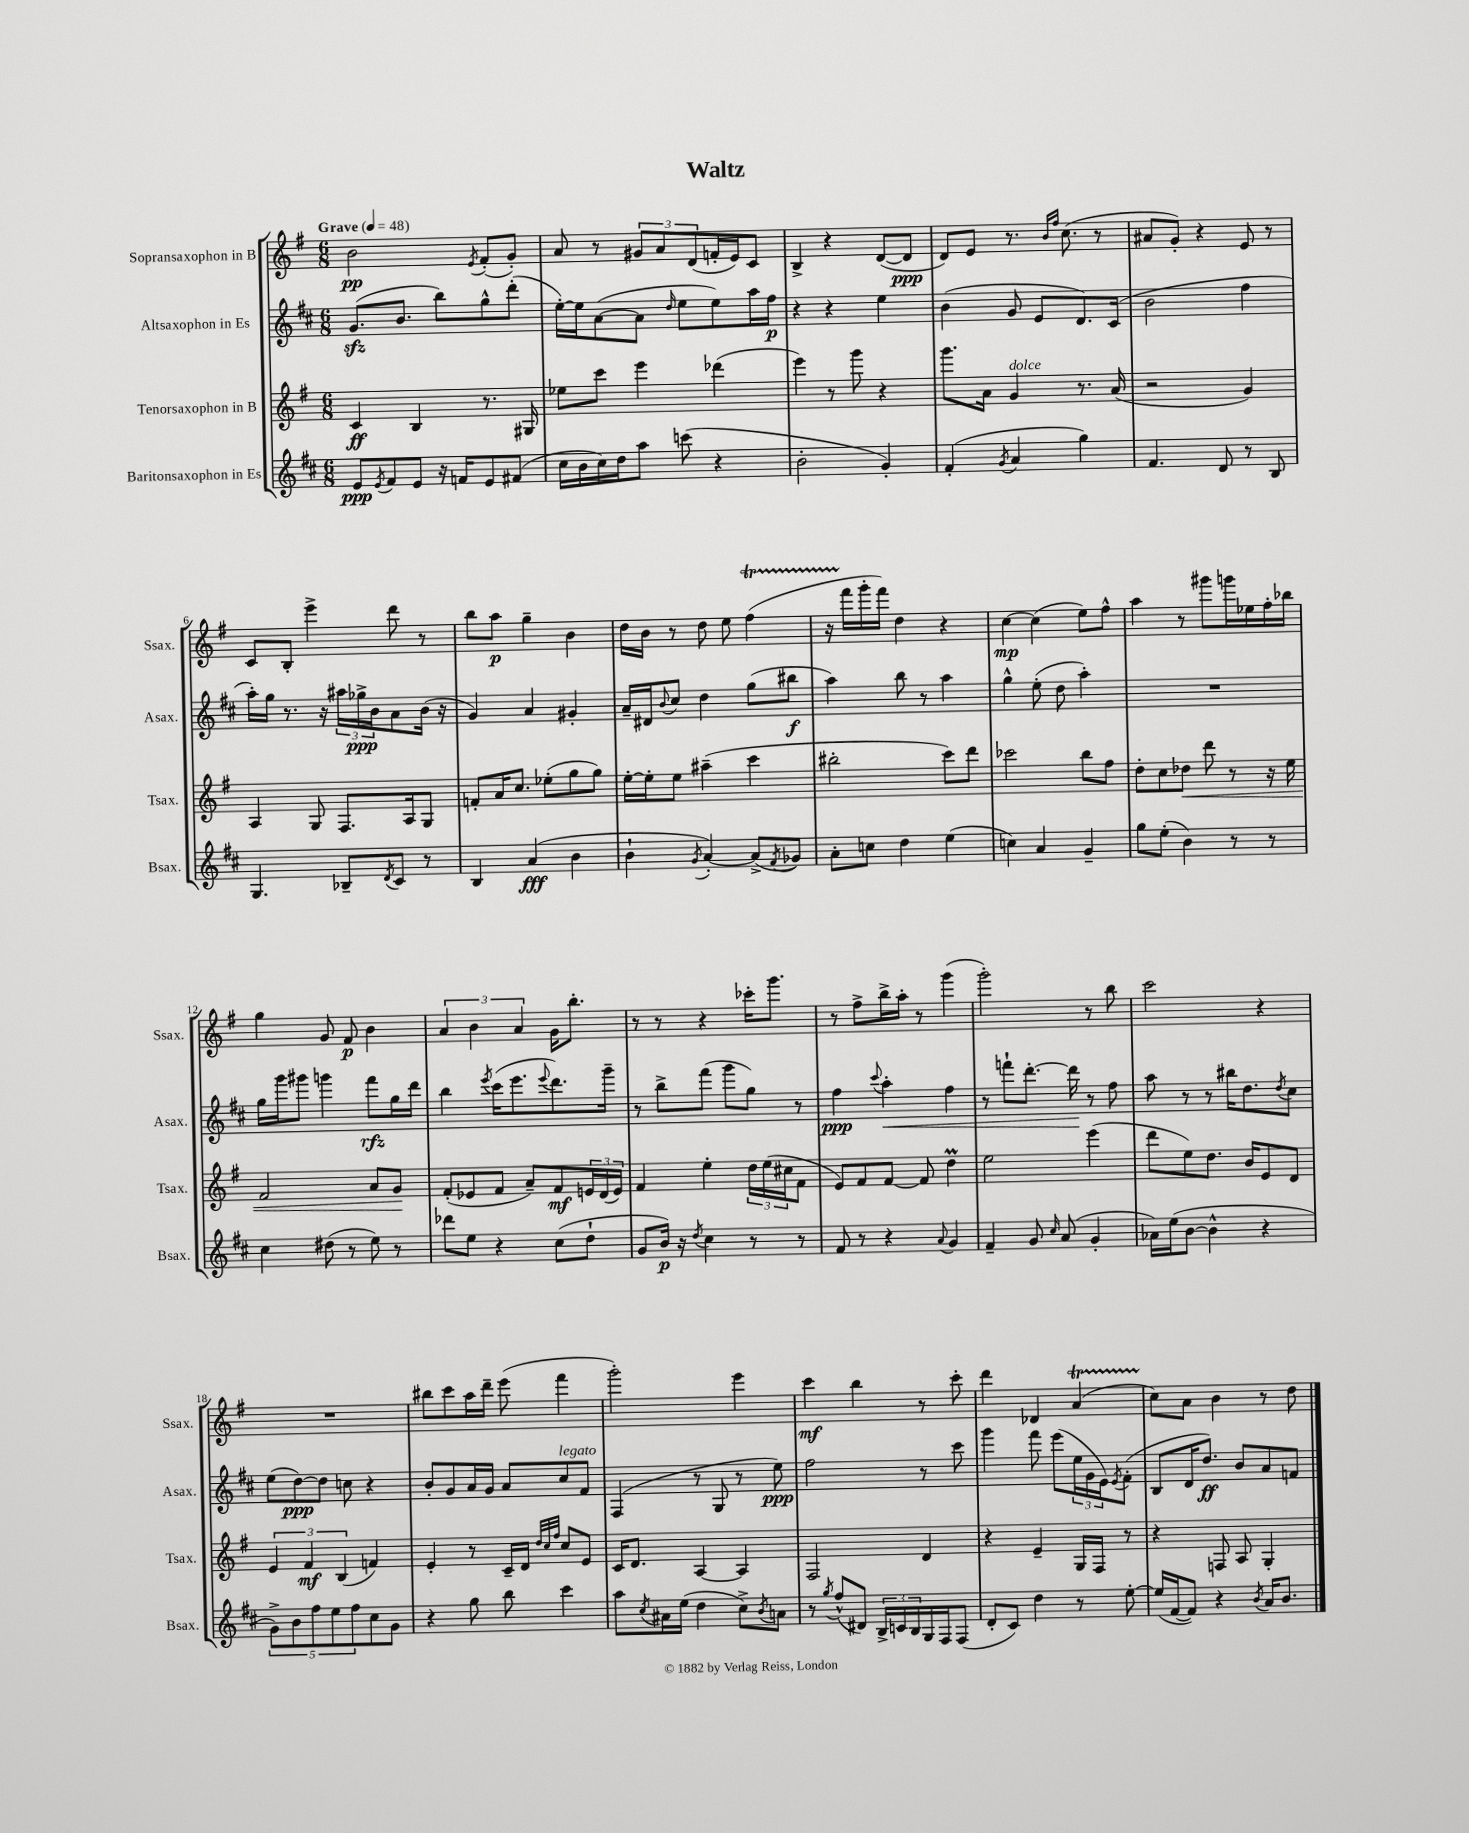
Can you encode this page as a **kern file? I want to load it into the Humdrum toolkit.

**kern	**dynam	**kern	**dynam	**kern	**dynam	**kern	**dynam
*part4	*part4	*part3	*part3	*part2	*part2	*part1	*part1
*staff4	*staff4	*staff3	*staff3	*staff2	*staff2	*staff1	*staff1
*I"Baritonsaxophon in Es	*	*I"Tenorsaxophon in B	*	*I"Altsaxophon in Es	*	*I"Sopransaxophon in B	*
*I'Bsax.	*	*I'Tsax.	*	*I'Asax.	*	*I'Ssax.	*
*clefG2	*	*clefG2	*	*clefG2	*	*clefG2	*
*k[f#c#]	*	*k[f#]	*	*k[f#c#]	*	*k[f#]	*
*M6/8	*	*M6/8	*	*M6/8	*	*M6/8	*
*MM48	*	*MM48	*	*MM48	*	*MM48	*
=1	=1	=1	=1	=1	=1	=1	=1
!	!	!	!	!	!	!LO:TX:a:B:t=Grave	!
8e/L	ppp	4c/	ff	(8.gzz/L	.	2b\	pp
8qe/	.	.	.	.	.	.	.
8f#/	.	.	.	.	.	.	.
.	.	.	.	8.b/J	.	.	.
8e/J	.	4B/	.	.	.	.	.
16r	.	.	.	8bb\L)	.	.	.
16fn/KL	.	.	.	.	.	.	.
.	.	.	.	.	.	8qe/	.
8e/	.	8.r	.	8gg^^\	.	(8f#'/L	.
(8f#X/J	.	.	.	(8ddd'\J	.	8g'/J)	.
.	.	16G#X/	.	.	.	.	.
=2	=2	=2	=2	=2	=2	=2	=2
16cc#\LL	.	8ee-X\L	.	[16ee'\LL)	.	8a/	.
16b\	.	.	.	16ee\J]	.	.	.
16cc#\)	.	8ccc\J	.	([8a\	.	8r	.
16dd\J	.	.	.	.	.	.	.
8aa\J	.	4eee\	.	8a\J]	.	12g#X/L	.
.	.	.	.	.	.	12a/	.
.	.	.	.	16qqdd/	.	.	.
(8cccn\	.	.	.	8ee\L	.	.	.
.	.	.	.	.	.	(12d/	.
4r	.	(4ddd-X\	.	8ee\)	.	16fn'/L	.
.	.	.	.	.	.	16e/J)	.
.	.	.	.	16aa\L	.	8c/J	.
.	.	.	.	16ff#\JJ	p	.	.
=3	=3	=3	=3	=3	=3	=3	=3
2b'\	.	4eee\)	.	4r	.	4B^/	.
.	.	8r	.	4r	.	4r	.
.	.	8ggg\	.	.	.	.	.
4g'/)	.	4r	.	4ee\	.	([8d/L	.
.	.	.	.	.	.	8d/J]	ppp
=4	=4	=4	=4	=4	=4	=4	=4
(4f#'/	.	8.ggg\L	.	(4b\	.	8d/L)	.
.	.	.	.	.	.	8e/J	.
.	.	16a\Jk	.	.	.	.	.
8qg/	.	.	.	.	.	.	.
!	!	!LO:TX:a:i:t=dolce	!	!	!	!	!
4a/	.	4g/	.	8g/	.	8.r	.
.	.	.	.	8e/L	.	.	.
.	.	.	.	.	.	16qqb/LL	.
.	.	.	.	.	.	16qqff#/JJ	.
.	.	.	.	.	.	(8.cc\	.
4gg\)	.	8.r	.	8.d/)	.	.	.
.	.	.	.	.	.	8r	.
.	.	(16a/	.	(16c#/Jk	.	.	.
=5	=5	=5	=5	=5	=5	=5	=5
4.f#/	.	2r	.	2b\	.	8a#X/L	.
.	.	.	.	.	.	8g'/J)	.
.	.	.	.	.	.	4r	.
8d/	.	.	.	.	.	.	.
8r	.	4g/)	.	4ff#\	.	8e/	.
8B/	.	.	.	.	.	8r	.
!!LO:LB:g=z
=6	=6	=6	=6	=6	=6	=6	=6
4.G/	.	4A/	.	16aa'\LL)	.	8c/L	.
.	.	.	.	16gg\JJ	.	.	.
.	.	.	.	8.r	.	8B'/J	.
.	.	8G/	.	.	.	4eee^\	.
.	.	.	.	16r	.	.	.
8B-X~/L	.	8.F#/L	.	24aa#X\LL	.	.	.
.	.	.	.	24gg-X^\	ppp	.	.
.	.	.	.	24b\J	.	.	.
8qd/	.	.	.	.	.	.	.
8c#/J	.	.	.	8a\	.	8ddd\	.
.	.	16A/k	.	.	.	.	.
8r	.	8G/J	.	(16b\Jk	.	8r	.
.	.	.	.	16r	.	.	.
=7	=7	=7	=7	=7	=7	=7	=7
4B/	.	8fn'/L	.	4g/)	.	8bb\L	.
.	.	16a/K	.	.	.	8aa\J	p
.	.	8.cc/J	.	.	.	.	.
(4a/	fff	.	.	4a/	.	4gg~\	.
.	.	(8ee-X'\L	.	.	.	.	.
4b\	.	8gg\	.	4g#X'/	.	4b\	.
.	.	8gg\J)	.	.	.	.	.
=8	=8	=8	=8	=8	=8	=8	=8
4b`\	.	[16ee'\LL	.	16a~/LL	.	16dd\LL	.
.	.	16ee'\J]	.	16d#X/J	.	16b\JJ	.
.	.	.	.	8qqb/	.	.	.
.	.	8ee\J	.	8cc#/J	.	8r	.
8qg/	.	.	.	.	.	.	.
[4a'/)	.	(4aa#X~\	.	4dd\	.	8dd\	.
.	.	.	.	.	.	8ee\	.
(8a^/L]	.	4ccc\	.	(8gg\L	.	(4ff#t\	.
8qf#/	.	.	.	.	.	.	.
8g-X/J)	.	.	.	8bb#X\J	f	.	.
=9	=9	=9	=9	=9	=9	=9	=9
8a'\L	.	2bb#X'\	.	4aa\)	.	16r	.
.	.	.	.	.	.	16fff#\LL	.
8ccn\J	.	.	.	.	.	16ggg'\	.
.	.	.	.	.	.	16fff#\JJ)	.
4dd\	.	.	.	8bb\	.	4dd\	.
.	.	.	.	8r	.	.	.
(4ee\	.	8ccc\L)	.	4aa\	.	4r	.
.	.	8ddd\J	.	.	.	.	.
=10	=10	=10	=10	=10	=10	=10	=10
4ccn\)	.	2ccc-X\	.	4gg^^\	.	[4cc\	mp
4a/	.	.	.	(8ee'\	.	(4cc\]	.
.	.	.	.	8dd\	.	.	.
4g~/	.	8bb\L	.	4aa'\)	.	8ee\L)	.
.	.	8ff#\J	.	.	.	8ff#^^\J	.
=11	=11	=11	=11	=11	=11	=11	=11
8gg\L	.	8dd'\L	.	2.r	.	4aa\	.
(8ee'\J	.	8cc\	.	.	.	.	.
!	!	!	!LO:HP:b	!	!	!	!
4b\)	.	8dd-X\J	<	.	.	8r	.
.	.	8ddd\	.	.	.	8ggg#X\L	.
8r	.	8r	.	.	.	16gggn\L	.
.	.	.	.	.	.	16ee-X\	.
8r	.	16r	.	.	.	16ff#'\	.
.	.	16ee\	.	.	.	16bb-X\JJ	.
!!LO:LB:g=z
=12	=12	=12	=12	=12	=12	=12	=12
4cc#\	.	2f#/	.	16gg\LL	.	4gg\	.
.	.	.	.	16ggg\J	.	.	.
.	.	.	.	8ggg#X\J	.	.	.
(8dd#X\	.	.	.	4gggn\	.	8g/	.
8r	.	.	.	.	.	8f#/	p
8ee\)	.	8a/L	.	8fff#\L	rfz	4b\	.
8r	.	8g/J	.	16gg\L	.	.	.
.	.	.	.	16ddd\JJ	.	.	.
.	.	.	[	.	.	.	.
=13	=13	=13	=13	=13	=13	=13	=13
8ddd-X\L	.	(8f#'/L	.	4bb\	.	6a/	.
8ee\J	.	8e-X/	.	.	.	.	.
.	.	.	.	.	.	6b\	.
.	.	.	.	8qeee/	.	.	.
4r	.	8f#/J	.	(16ccc#\KL	.	.	.
.	.	.	.	8.eee\	.	.	.
.	.	.	.	.	.	6a/	.
.	.	8a~/L)	.	.	.	.	.
.	.	.	.	8qqeee/	.	.	.
(8cc#\L	.	8f#/	mf	8.ddd\)	.	16g\KL	.
.	.	.	.	.	.	8.bb'\J	.
8dd`\J	.	24en/L	.	.	.	.	.
.	.	(24d/	.	.	.	.	.
.	.	.	.	16ggg~\Jk	.	.	.
.	.	24e/JJ)	.	.	.	.	.
=14	=14	=14	=14	=14	=14	=14	=14
8g/L	.	4f#/	.	8r	.	8r	.
16b/Jk)	p	.	.	8bb^\L	.	8r	.
16r	.	.	.	.	.	.	.
8qdd/	.	.	.	.	.	.	.
4cc#\	.	4ee'\	.	(8fff#\J	.	4r	.
.	.	.	.	8ggg\L	.	.	.
8r	.	24dd\LL	.	8gg\J)	.	16ccc-X'\KL	.
.	.	(24ee\	.	.	.	.	.
.	.	.	.	.	.	8.ggg\J	.
.	.	24cc#X\J	.	.	.	.	.
8r	.	8f#\J	.	8r	.	.	.
=15	=15	=15	=15	=15	=15	=15	=15
8f#/	.	8e/L)	.	4ff#\	ppp	8r	.
8r	.	8f#/	.	.	.	8ff#^\L	.
.	.	.	.	8qqccc#/	.	.	.
!	!	!	!	!	!LO:HP:b	!	!
4r	.	[8f#/J	.	4aa'\	<	16bb^\L	.
.	.	.	.	.	.	16aa'\JJ	.
.	.	8f#/]	.	.	.	8r	.
8qqa/	.	.	.	.	.	.	.
4g/	.	4ddM\	.	4ff#\	.	(4ggg\	.
=16	=16	=16	=16	=16	=16	=16	=16
4f#~/	.	2ee\	.	8r	.	2ggg'\)	.
.	.	.	.	8fffn`\L	.	.	.
8g/	.	.	.	[8.ddd'\J	.	.	.
16qqcc#/	.	.	.	.	.	.	.
(8a/	.	.	.	.	.	.	.
.	.	.	.	16ddd\]	.	.	.
4g'/	.	(4eee\	.	8r	[	8r	.
.	.	.	.	8ff#\	.	8bb\	.
=17	=17	=17	=17	=17	=17	=17	=17
16a-X\LL)	.	8ddd\L	.	8aa\	.	2ccc\	.
(16ee\J	.	.	.	.	.	.	.
[8b\J	.	8ee\)	.	8r	.	.	.
4b^^\]	.	8.dd\J	.	8r	.	.	.
.	.	.	.	16bb#X\KL	.	.	.
.	.	16b/KL	.	8.dd\	.	.	.
4r	.	8e/	.	.	.	4r	.
.	.	.	.	8qdd/	.	.	.
.	.	8d/J	.	8cc#\J	.	.	.
!!LO:LB:g=z
=18	=18	=18	=18	=18	=18	=18	=18
10g^\L)	.	6e/	.	(8ee\L	.	2.r	.
10b\	.	.	.	.	.	.	.
.	.	.	.	[8dd\)	ppp	.	.
.	.	6f#/	mf	.	.	.	.
10ff#\	.	.	.	.	.	.	.
.	.	.	.	8dd\J]	.	.	.
10ee\	.	.	.	.	.	.	.
.	.	(6B/	.	.	.	.	.
.	.	.	.	8ccn\	.	.	.
10ff#\	.	.	.	.	.	.	.
8cc#\	.	4fn/)	.	4r	.	.	.
8g\J	.	.	.	.	.	.	.
=19	=19	=19	=19	=19	=19	=19	=19
4r	.	4e'/	.	8b'/L	.	8bb#X\L	.
.	.	.	.	8g/	.	8ccc\	.
8gg\	.	8r	.	16a/L	.	16aa\L	.
.	.	.	.	16g/JJ	.	16ddd~\JJ	.
8bb\	.	16c~/LL	.	8a/L	.	(8eee\	.
.	.	16d/JJ	.	.	.	.	.
.	.	32qqdd/LLL	.	.	.	.	.
.	.	32qqcc/	.	.	.	.	.
.	.	32qqff#/JJJ	.	.	.	.	.
!	!	!	!	!LO:TX:a:i:t=legato	!	!	!
4ccc#\	.	8cc/L	.	8cc#/	.	4fff#\	.
.	.	8e/J	.	8f#/J	.	.	.
=20	=20	=20	=20	=20	=20	=20	=20
8aa\L	.	16c/KL	.	(4F#/	.	2ggg'\)	.
.	.	8.d/J	.	.	.	.	.
8qcc#/	.	.	.	.	.	.	.
16a#X\L	.	.	.	.	.	.	.
(16ee\JJ	.	.	.	.	.	.	.
4dd\	.	[4A/	.	8r	.	.	.
.	.	.	.	8G/	.	.	.
8cc#^\L)	.	4A/]	.	8r	.	4eee\	.
8qb/	.	.	.	.	.	.	.
8an\J	.	.	.	8ee\)	ppp	.	.
=21	=21	=21	=21	=21	=21	=21	=21
8r	.	2F#/	.	2ff#\	.	4ccc\	mf
8qgg/	.	.	.	.	.	.	.
(8ff#^^/L	.	.	.	.	.	.	.
8d#X/J)	.	.	.	.	.	4bb\	.
24B^/LL	.	.	.	.	.	.	.
24cn/	.	.	.	.	.	.	.
24B/	.	.	.	.	.	.	.
16G/	.	4d/	.	8r	.	8r	.
16F#/J	.	.	.	.	.	.	.
(8F#/J	.	.	.	8ccc#\	.	8ccc'\	.
=22	=22	=22	=22	=22	=22	=22	=22
8d'/L	.	4r	.	4ggg\	.	4ddd\	.
8c#/J)	.	.	.	.	.	.	.
4dd\	.	4e~/	.	8fff#\	.	4d-X/	.
.	.	.	.	(8eee\L	.	.	.
8r	.	16G/LL	.	24ee\L	.	(4aT/	.
.	.	.	.	24g\	.	.	.
.	.	16F#/JJ	.	.	.	.	.
.	.	.	.	24e\J)	.	.	.
.	.	.	.	8qe/	.	.	.
[8ee'\	.	8r	.	(8f#'\J	.	.	.
=23	=23	=23	=23	=23	=23	=23	=23
(16ee/LL]	.	4r	.	8B/L	.	8cc\L)	.
[16f#/J	.	.	.	.	.	.	.
8f#/J])	.	.	.	16d/K	.	8a\J	.
.	.	.	.	8.dd/J)	ff	.	.
4r	.	8Fn/	.	.	.	4b\	.
.	.	8A/	.	8b/L	.	.	.
8qb/	.	.	.	.	.	.	.
16a/KL	.	4G'/	.	8a/	.	8r	.
8.b/J	.	.	.	.	.	.	.
.	.	.	.	8fn/J	.	8dd\	.
==	==	==	==	==	==	==	==
*-	*-	*-	*-	*-	*-	*-	*-
